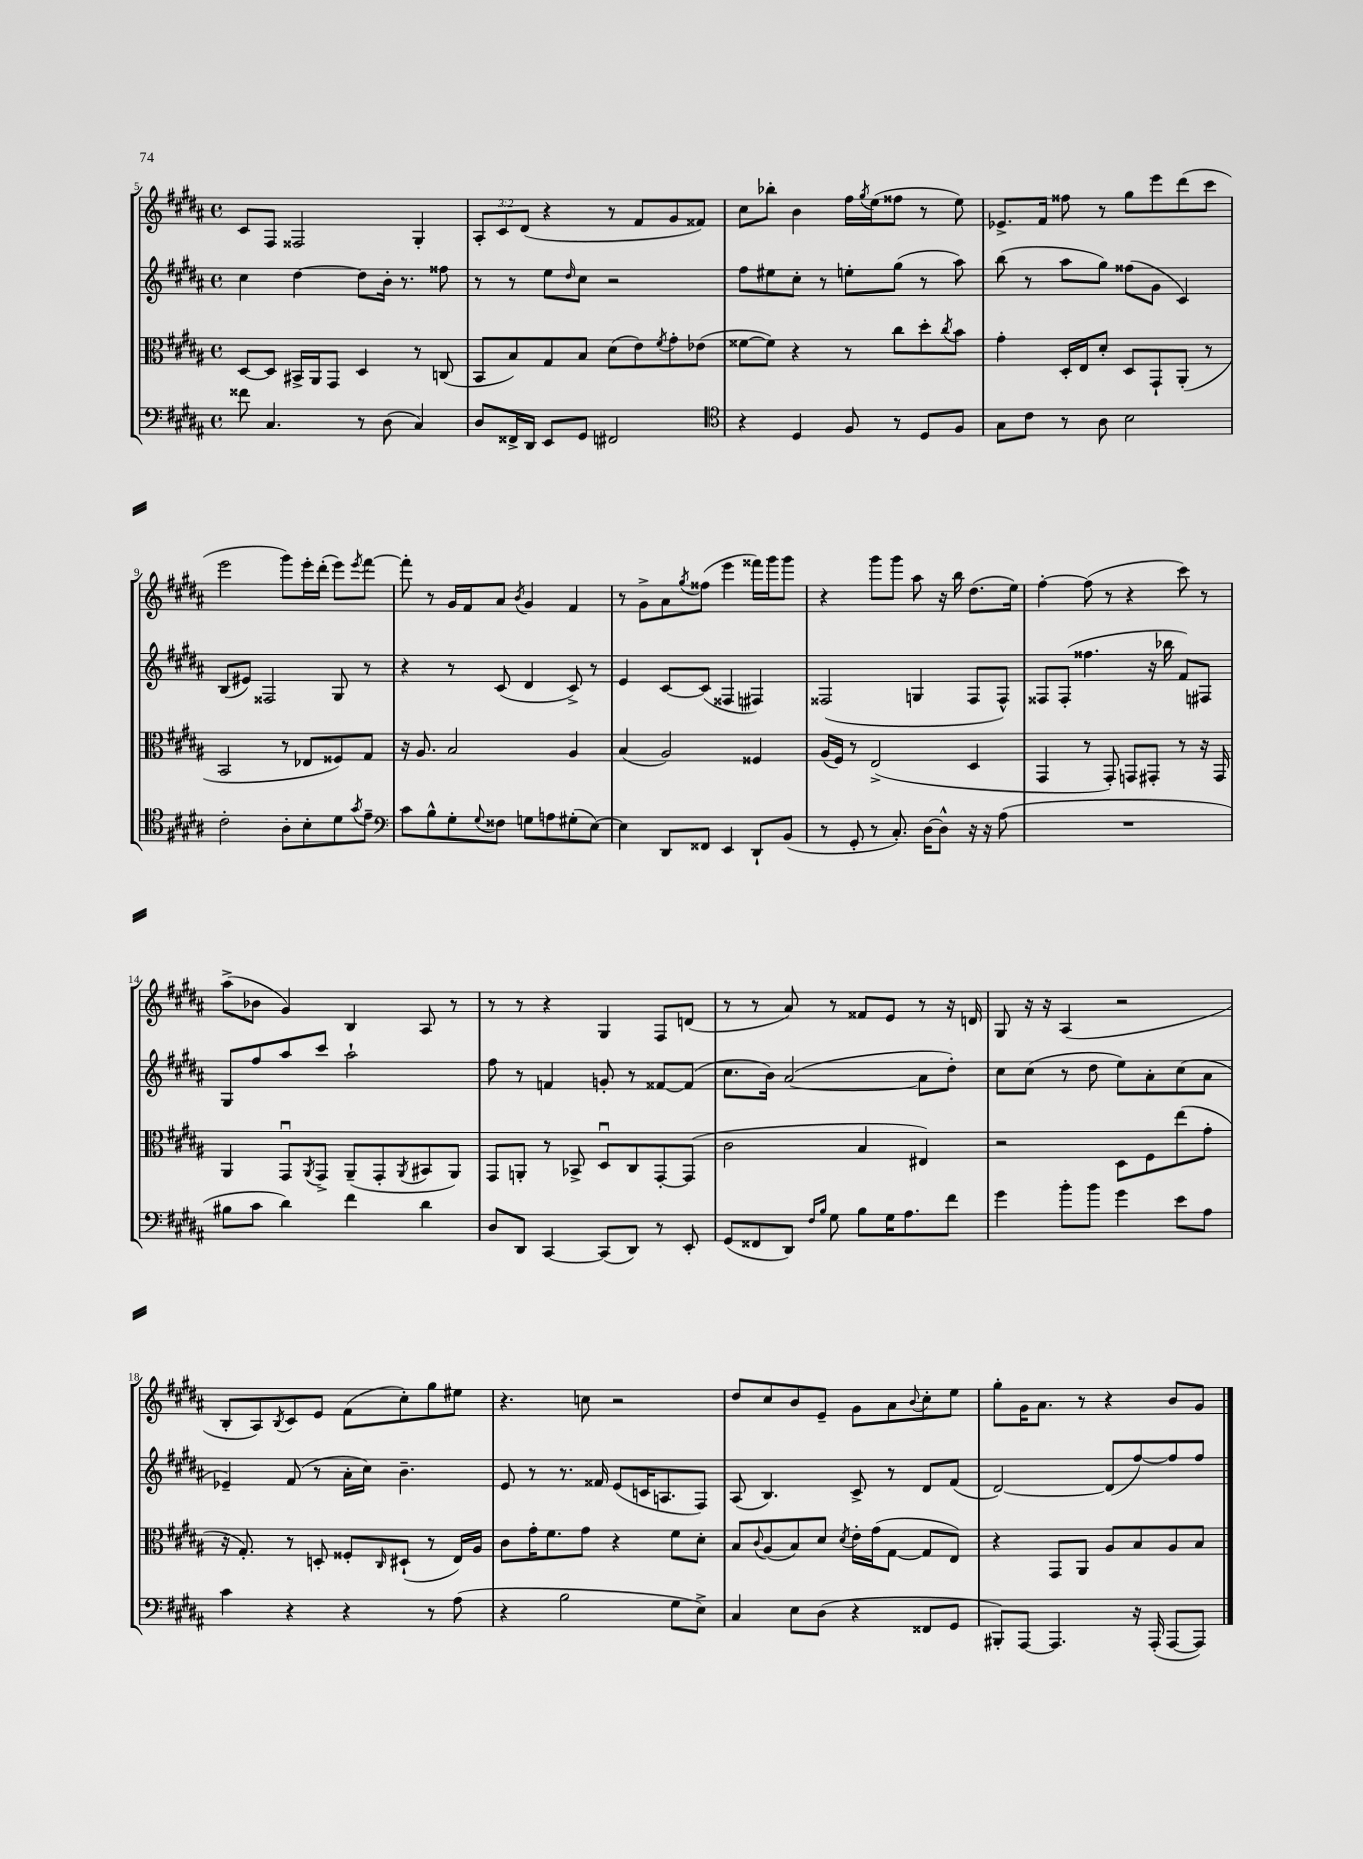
<<
\new StaffGroup <<
\new Staff = "s0" {
    \clef treble \key b \major \defaultTimeSignature \time 4/4 \override Staff.TupletNumber.text = #tuplet-number::calc-fraction-text
    cis'8 fis8 fisis2 gis4-. |
    \tuplet 3/2 { ais8-. cis'8 dis'8( } r4 r8 fis'8 gis'8 fisis'8) |
    cis''8 bes''8-. b'4 fis''16 \acciaccatura { gis''8 } e''16( fisis''8 r8 e''8) |
    ees'8.-> fis'16 fisis''8 r8 gis''8 e'''8 dis'''8( cis'''8 |
    e'''2 gis'''8) e'''16-. dis'''16-.( e'''8) \acciaccatura { e'''8 } fis'''8~ |
    fis'''8-. r8 gis'16 fis'16 ais'8 \acciaccatura { b'8 } gis'4 fis'4 |
    r8 gis'8-> ais'8 \acciaccatura { gis''8 } fisis''8( e'''4 fisis'''16) gis'''16 gis'''8 |
    r4 gis'''8 gis'''8 ais''8 r16 b''16 dis''8.( e''16) |
    fis''4~-. fis''8( r8 r4 cis'''8) r8 |
    ais''8->( bes'8 gis'4) b4 ais8 r8 |
    r8 r8 r4 gis4 fis8 d'8( |
    r8 r8 ais'8) r8 fisis'8 e'8 r8 r16 d'16 |
    gis8 r16 r16 ais4( r2 |
    b8-. ais8) \acciaccatura { b8 } cis'8 e'8 fis'8( cis''8-.) gis''8 eis''8 |
    r4. c''8 r2 |
    dis''8 cis''8 b'8 e'8-- gis'8 ais'8 \appoggiatura { b'8 } cis''8-. e''8 |
    gis''8-. gis'16 ais'8. r8 r4 b'8 gis'8 \bar "|." |
}
\new Staff = "s1" {
    \clef treble \key b \major \defaultTimeSignature \time 4/4
    cis''4 dis''4~ dis''8 b'16-. r8. fisis''8 |
    r8 r8 e''8 \grace { dis''16 } cis''8 r2 |
    fis''8 eis''8 cis''8-. r8 e''8-. gis''8( r8 ais''8) |
    b''8( r8 ais''8 gis''8) fisis''8( gis'8 cis'4) |
    b8( eis'8) fisis2 gis8 r8 |
    r4 r8 cis'8( dis'4 cis'8->) r8 |
    e'4 cis'8~ cis'8( fisis4 fis4) |
    fisis2( g4 fisis8 fisis8-^) |
    fisis8 fisis8-.( fisis''4. r16 bes''16 fis'8) fis8 |
    gis8 fis''8 ais''8 cis'''8 ais''2-! |
    fis''8 r8 f'4 g'8-. r8 fisis'8~ fisis'8( |
    cis''8. b'16) ais'2~( ais'8 dis''8-.) |
    cis''8 cis''8( r8 dis''8 e''8) ais'8-. cis''8( ais'8 |
    ees'4--) fis'8( r8 ais'16-. cis''16) b'4.-- |
    e'8 r8 r8. fisis'16 e'8( c'16 a8. fis8) |
    ais8( b4.) cis'8-> r8 dis'8 fis'8( |
    dis'2~) dis'8( fis''8~) fis''8 fis''8 \bar "|." |
}
\new Staff = "s2" {
    \clef alto \key b \major \defaultTimeSignature \time 4/4
    dis8~ dis8 bis,16-> ais,16 gis,8 dis4 r8 c8( |
    b,8 b8) gis8 b8 dis'8( e'8) \acciaccatura { fis'8 } gis'8-. ees'8( |
    fisis'8~ fisis'8) r4 r8 cis''8 dis''8-. \acciaccatura { cis''8 } b'8 |
    gis'4-. dis16-. e16 dis'8-. dis8 gis,8-! ais,8-.( r8 |
    b,2 r8 ees8 fisis8) gis8 |
    r16 ais8. b2 ais4 |
    b4( ais2) fisis4 |
    ais16( fis16) r8 e2->( dis4 |
    gis,4 r8 gis,8-.) g,8 gis,8-. r8 r16 gis,16 |
    ais,4 gis,8\downbow \acciaccatura { ais,8 } gis,8-> ais,8--( gis,8-. \acciaccatura { ais,8 } bis,8 ais,8) |
    gis,8 a,8-. r8 bes,8-> dis8\downbow cis8 gis,8~-. gis,8( |
    cis'2 b4 eis4) |
    r2 dis8 fis8 e''8( gis'8-. |
    r16 gis8.-.) r8 d8-. fisis8-. \grace { cis16 } dis8-!( r8 e16) ais16 |
    cis'8 gis'16-. fis'8. gis'8 r4 fis'8 dis'8-. |
    b8 \appoggiatura { cis'8 } ais8( b8) dis'8 \acciaccatura { dis'8 } e'16-. gis'16( gis8~ gis8 e8) |
    r4 gis,8 ais,8 ais8 b8 ais8 b8 \bar "|." |
}
\new Staff = "s3" {
    \clef bass \key b \major \defaultTimeSignature \time 4/4
    fisis'8 cis4. r8 dis8( cis4) |
    dis8 fisis,16-> dis,16 e,8 gis,8 fis,2 |
    \clef tenor r4 dis4 fis8 r8 dis8 fis8 |
    gis8 cis'8 r8 ais8 b2 |
    cis'2-. ais8-. b8-. dis'8 \acciaccatura { gis'8 } e'8-- |
    \clef bass cis'8 b8-^ gis8-. \appoggiatura { gis8 } fisis8 g8 a8 gis8-.( e8~) |
    e4 dis,8 fisis,8 e,4 dis,8-! b,8( |
    r8 gis,8-. r8 cis8.-.) dis16~ dis8-^ r16 r16 ais8( |
    R1 |
    bis8 cis'8 dis'4) fis'4 dis'4 |
    dis8 dis,8 cis,4~ cis,8( dis,8) r8 e,8-. |
    gis,8( fisis,8 dis,8) \grace { fis16 b16 } gis8 b8 gis16 ais8. fis'8 |
    gis'4 b'8-. b'8 gis'4 e'8 ais8 |
    cis'4 r4 r4 r8 ais8( |
    r4 b2 gis8 e8->) |
    cis4 e8 dis8( r4 fisis,8 gis,8 |
    bis,,8-.) ais,,8~ ais,,4. r16 ais,,16-.( ais,,8~ ais,,8) \bar "|." |
}
>>
>>
\layout { \context { \Score currentBarNumber = #5 } }
